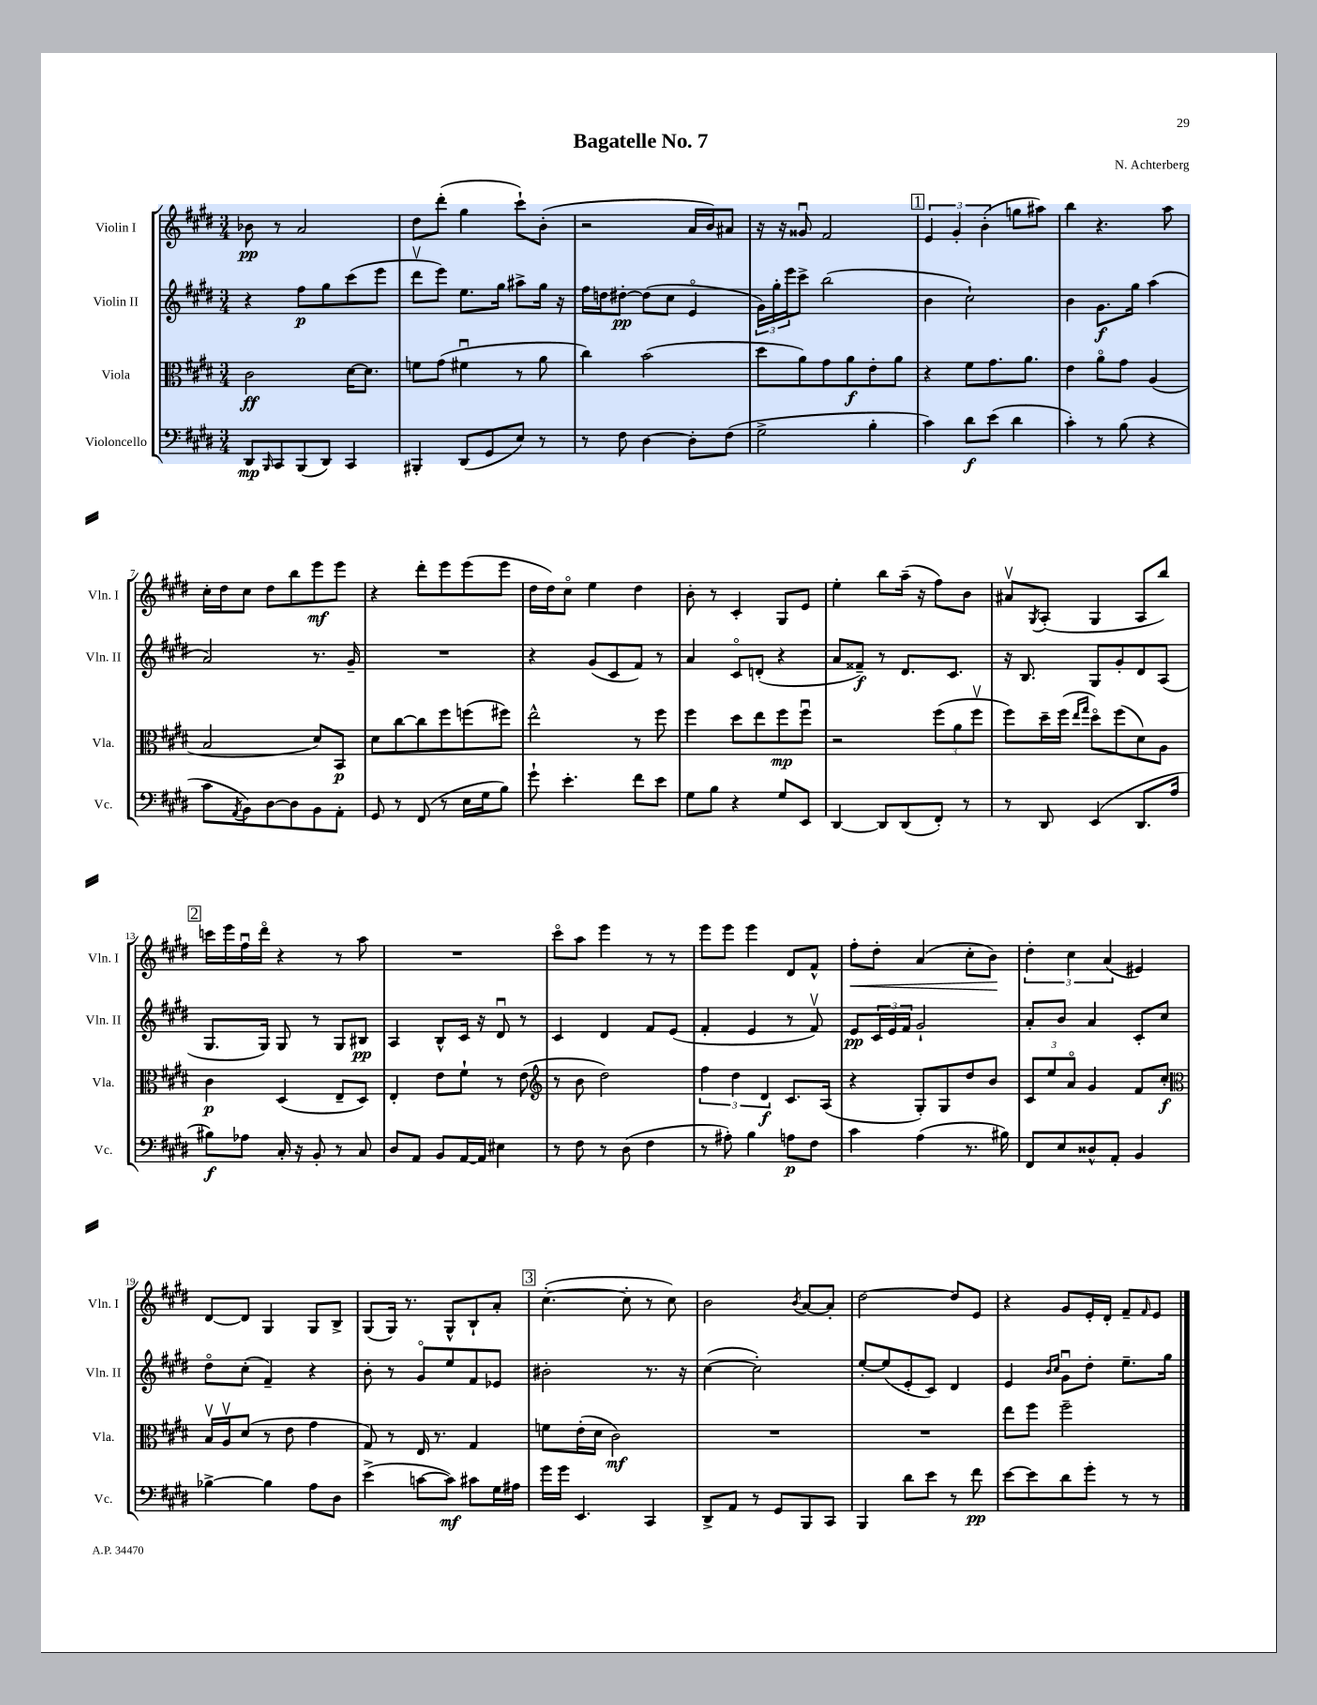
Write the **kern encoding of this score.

**kern	**kern	**kern	**kern
*staff4	*staff3	*staff2	*staff1
*clefF4	*clefC3	*clefG2	*clefG2
*k[f#c#g#d#]	*k[f#c#g#d#]	*k[f#c#g#d#]	*k[f#c#g#d#]
*M3/4	*M3/4	*M3/4	*M3/4
8DD#	2c#	4r	8b-
16qqBBB	.	.	.
8CC#	.	.	8r
(8BBB	.	8ff#	2a
8DD#)	.	8gg#	.
4CC#	[16d#	(8ccc#	.
.	8.d#]	.	.
.	.	8eee	.
=	=	=	=
4BBB#'	8f	8ddd#v	8dd#
.	(8g#	8eee)	(8ddd#'
(8DD#	4f#u	8.ee	4gg#
8GG#	.	.	.
.	.	16gg#	.
8E)	8r	8aa#^	8ccc#`)
8r	8a	16gg#	(8b'
.	.	16r	.
=	=	=	=
8r	4cc#)	16ff#	2r
.	.	16dd	.
8F#	.	[8dd#'	.
[4D#	(2b	(8dd#]	.
.	.	8cc#	.
8D#']	.	4eo	16a
.	.	.	16b)
(8F#	.	.	8a#
=	=	=	=
2G#^	8dd#	24g#)	16r
.	.	24gg#'	.
.	.	.	16r
.	.	24eee	.
.	8a)	8ccc#^	8g##u
.	8g#	(2bb	2f#
.	8a	.	.
4B'	8e'	.	.
.	8a	.	.
=	=	=	=
4c#)	4r	4b	6e
.	.	.	6g#'
8d#	8f#	2cc#`)	.
.	.	.	(6b'
(8e	8.g#	.	.
4d#	.	.	8gg
.	8.a	.	.
.	.	.	8aa#)
=	=	=	=
4c#')	4e	4b	4bb
8r	8ao	8.g#	4.r
(8B	8g#	.	.
.	.	16gg#	.
4r	(4A	(4aa	.
.	.	.	8aa
=	=	=	=
8c#	2B	2a)	16cc#'
.	.	.	16dd#
8qAA	.	.	.
8BB)	.	.	8cc#
[8D#	.	.	8dd#
8D#]	.	.	8bb
8BB	8d#)	8.r	8eee
8AA'	8BB	.	8eee
.	.	16g#~	.
=	=	=	=
8GG#	8d#	2.r	4r
8r	[8cc#	.	.
(8FF#	8cc#]	.	8ddd#'
8r	8ff#	.	8eee
16E	(8ff	.	(8eee
16G#	.	.	.
8B)	8ff#)	.	8eee
=	=	=	=
8g#`	2ee^^	4r	16dd#
.	.	.	16dd#)
4.e'	.	.	8cc#o
.	.	(8g#	4ee
.	.	8c#	.
8f#	8r	8f#)	4dd#
8e	8ff#	8r	.
=	=	=	=
8G#	4ff#	4a	8b'
8B	.	.	8r
4r	8dd#	8c#o	4c#'
.	8ee	(8d'	.
8G#	8ff#	4r	8G#
8EE	8ff#u	.	8e
=	=	=	=
[4DD#	2r	8a	4ee'
.	.	8f##~)	.
8DD#]	.	8r	8bb
(8DD#	.	8.d#	(16aa~
.	.	.	16r
8FF#')	(12ff#	.	8ff#)
.	.	8.c#	.
.	12a	.	.
8r	.	.	8b
.	12ff#v	.	.
=	=	=	=
8r	8ff#)	16r	8a#v
.	.	8.B	.
.	.	.	8qG#
8DD#	16dd#~	.	(8A'
.	(16ff#	.	.
.	16qqee	.	.
.	16qqgg#	.	.
(4EE	8dd#o)	8G#	4G#
.	(8ff#	8g#'	.
8.DD#	8d#)	8d#	8A
.	8A	(8A	8bb)
16A	.	.	.
=	=	=	=
8B#)	4c#	8.G#	16ccc
.	.	.	16eee
8A-	.	.	16ff#u
.	.	16G#)	16ddd#o
16C#'	(4D#	8G#	4r
16r	.	.	.
8BB'	.	8r	.
8r	8E~	8G#	8r
8C#	8D#)	8B#	8aa
=	=	=	=
8D#	4E'	4A	2.r
8AA	.	.	.
8BB	8e	8B^^	.
[16AA	8f#`	16c#	.
16AA]	.	16r	.
4E#	8r	8d#u	.
.	(8e	8r	.
=	=	=	=
*	*clefG2	*	*
8r	8r	4c#	8ccc#o
8F#	8b	.	8aa
8r	2dd#)	4d#	4eee
(8D#	.	.	.
4F#	.	8f#	8r
.	.	(8e	8r
=	=	=	=
8r	6ff#	4f#'	8eee
8A#')	.	.	8eee
.	6dd#	.	.
4B	.	4e	4eee
.	6d#	.	.
8A	8.c#	8r	8d#
8F#	.	8f#v)	8f#^^
.	(16A	.	.
=	=	=	=
4c#	4r	8e	8ff#'
.	.	24c#	8dd#'
.	.	24e	.
.	.	24f#	.
(4A	8G#')	2g#`	(4a
.	8G#	.	.
8.r	8dd#	.	8cc#'
.	8b	.	8b)
16B#)	.	.	.
=	=	=	=
8FF#	12c#	8a'	6dd#'
.	12ee	.	.
8E	.	8b	.
.	12ao	.	6cc#
8D##^^	4g#	4a	.
.	.	.	(6a
8AA'	.	.	.
4BB	8f#	8c#'	4e#)
.	8cc#'	8cc#	.
=	=	=	=
*	*clefC3	*	*
[4B-^	16Bv	8dd#o	[8d#
.	16Av	.	.
.	(8d#	(8cc#'	8d#]
4B-]	8r	4f#~)	4G#
.	8e	.	.
8A	4g#	4r	8G#
8D#	.	.	8B^
=	=	=	=
(4e^	8G#)	8b'	(8G#
.	8r	8r	16G#)
.	.	.	8.r
[8c	16E	8g#o	.
.	8.r	.	.
8c])	.	8ee	8G#^^
8c#	4G#	8f#	8B`
16G#	.	8e-	8a'
16A#	.	.	.
=	=	=	=
16g#	8f	2b#'	([4.cc#'
16g#	.	.	.
4.EE	(16e'	.	.
.	16d#	.	.
.	2c#)	.	.
.	.	.	8cc#']
4CC#	.	8.r	8r
.	.	.	8cc#)
.	.	16r	.
=	=	=	=
8DD#^	2.r	([4cc#	2b
8AA	.	.	.
8r	.	2cc#'])	.
8GG#	.	.	.
.	.	.	8qb
8BBB	.	.	[8a
8CC#	.	.	8a']
=	=	=	=
4BBB	2.r	[8ee'	[2dd#
.	.	(8ee]	.
8d#	.	8e'	.
8e	.	8c#)	.
8r	.	4d#	8dd#]
8f#	.	.	8e
=	=	=	=
[8e	8ee	4e	4r
8e]	8ff#	.	.
.	.	16qqb	.
.	.	16qqcc#	.
8d#	2ff#~	8g#u	8g#
8g#'	.	8dd#'	16e'
.	.	.	16d#'
8r	.	8.ee~	8f#~
.	.	.	16qqf#
8r	.	.	8e
.	.	16gg#	.
==	==	==	==
*-	*-	*-	*-
